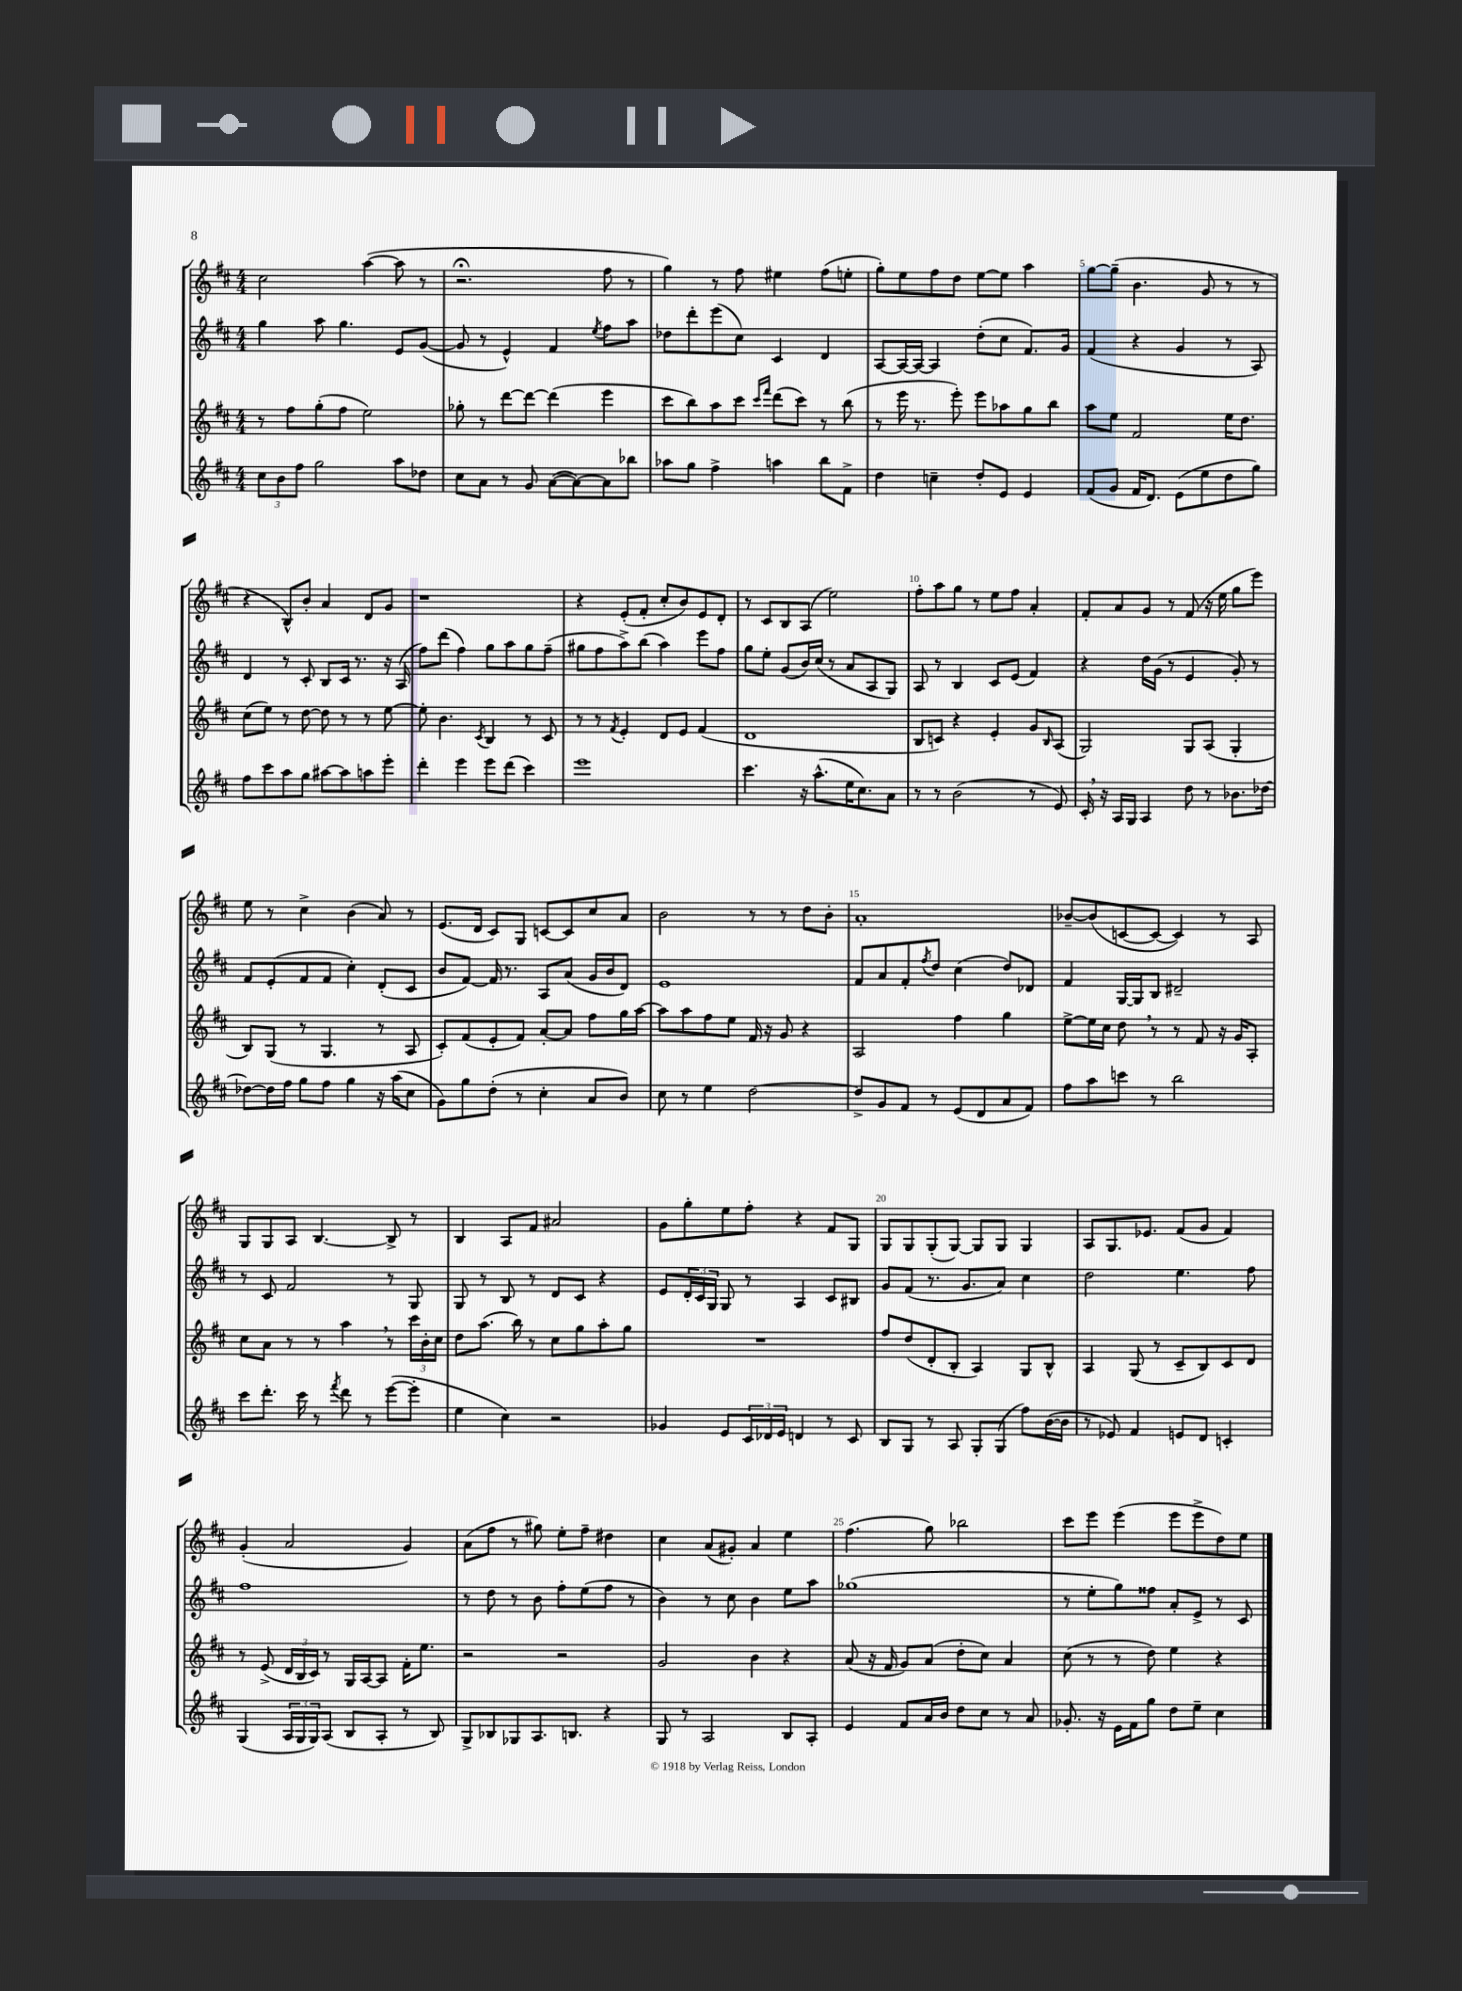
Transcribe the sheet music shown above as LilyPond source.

<<
\new StaffGroup <<
\new Staff = "s0" {
    \clef treble \key d \major \numericTimeSignature \time 4/4
    cis''2 a''4~( a''8 r8 |
    r2.\fermata fis''8 r8 |
    g''4) r8 fis''8 eis''4 fis''8( e''8-. |
    g''8-.) e''8 fis''8 d''8 e''8~ e''8 a''4 |
    g''8~ g''8--( b'4. g'8 r8 r8 |
    r4 b8-^) b'8-. a'4 d'8 g'8 |
    r1 |
    r4 e'8-.( fis'8-. cis''8-. b'8) e'8 d'8-. |
    r8 cis'8 b8 a8( e''2) |
    fis''8-. a''8 g''8 r8 e''8 fis''8 a'4-. |
    fis'8-. a'8 g'8 r8 fis'8( r16 e''16 g''8 e'''8) |
    e''8 r8 cis''4-> b'4( a'8) r8 |
    e'8.( d'16 cis'8) g8 c'8~ c'8 cis''8 a'8 |
    b'2 r8 r8 d''8 b'8-. |
    a'1-. |
    bes'8~-- bes'8( c'8~ c'8~ c'4) r8 a8 |
    g8 g8 a8 b4.~ b8-> r8 |
    b4 a8 fis'8 ais'2 |
    g'8 g''8-. e''8 fis''8-. r4 fis'8 g8 |
    g8 g8 g8-.( g8~) g8 g8 g4 |
    a8 g8. ees'8. fis'8( g'8 fis'4) |
    g'4-.( a'2 g'4) |
    a'8( fis''8 r8 gis''8) e''8-. fis''8-- dis''4 |
    cis''4 a'8( gis'8-.) a'4 e''4 |
    fis''4.( g''8) bes''2 |
    cis'''8 e'''8 e'''4( e'''8 e'''8-> d''8) e''8 \bar "|." |
}
\new Staff = "s1" {
    \clef treble \key d \major \numericTimeSignature \time 4/4
    g''4 a''8 g''4. e'8 g'8~( |
    g'8 r8 e'4-^) fis'4 \acciaccatura { e''8 } fis''8 a''8 |
    des''8 d'''8-. e'''8( cis''8) cis'4 d'4 |
    a8~ a16~ a16~ a4 d''8-.( cis''8 fis'8.) g'16 |
    fis'4( r4 g'4 r8 a8) |
    d'4 r8 cis'8-. b8 cis'16 r8. r16 a16( |
    fis''8) d'''8( fis''4) g''8 a''8 g''8 fis''8--( |
    gis''8 fis''8 a''8->) b''8( a''4) e'''8 fis''8 |
    g''8 e''8-. g'8( b'16) cis''16( r8 a'8 a8 g8) |
    a8 r8 b4 cis'8 e'8( fis'4) |
    r4 d''16 g'16( r8 e'4 g'8-.) r8 |
    fis'8 e'8-.( fis'8 fis'8 cis''4-.) d'8-.( cis'8 |
    b'8 fis'8~) fis'16 r8. a8 a'8( g'16 b'16 d'8) |
    e'1 |
    fis'8 a'8 fis'8-. \acciaccatura { fis''8 } d''8 cis''4( d''8) des'8 |
    fis'4 g16~ g16 b8 dis'2-- |
    r8 cis'8 fis'2 r8 g8 |
    g8 r8 b8 r8 d'8 cis'8 r4 |
    e'8 \tuplet 3/2 { d'16-. cis'16 g16 } g8 r8 a4 cis'8 bis8 |
    g'8 fis'8( r8. g'8. a'8) cis''4 |
    d''2 e''4. fis''8 |
    fis''1 |
    r8 d''8 r8 b'8 fis''8-. e''8( fis''8 r8 |
    b'4) r8 cis''8 b'4 e''8 a''8 |
    ges''1( |
    r8 e''8-. g''8) fisis''8 a'8-. e'8-> r8 cis'8 \bar "|." |
}
\new Staff = "s2" {
    \clef treble \key d \major \numericTimeSignature \time 4/4
    r8 fis''8 g''8-.( fis''8 e''2) |
    ges''8-. r8 d'''8~ d'''8~ d'''4( e'''4 |
    cis'''8 b''8) a''8 cis'''8 \grace { cis'''16 fis'''16 } d'''8( cis'''8) r8 b''8( |
    r8 e'''16 r8. e'''8-.) e'''8 aes''8 g''8 b''8 |
    a''8 e''8 fis'2 e''16 d''8. |
    cis''8( e''8) r8 d''8~ d''8 r8 r8 e''8~ |
    e''8-. b'4. \acciaccatura { cis'8 } b4 r8 cis'8 |
    r8 r8 \acciaccatura { fis'8 } e'4-. d'8 e'8 fis'4( |
    d'1 |
    b8 c'8) r4 e'4-. g'8 \grace { b16 } a8( |
    g2) g8 a8( g4-. |
    b8) g8( r8 g4. r8 a8 |
    cis'8-.) fis'8( e'8-. fis'8) a'8~-. a'8 fis''8 g''16 a''16~ |
    a''8 a''8 fis''8 e''8 fis'16 r16 g'8 r4 |
    a2 fis''4 g''4 |
    e''8~-> e''16 cis''16 d''8 \breathe r8 r8 fis'8 r16 g'16 a8-. |
    cis''8 a'8 r8 r8 a''4 \breathe r8 \tuplet 3/2 { cis'''16 b'16-. cis''16 } |
    d''8 a''8.( b''16) r8 cis''8 g''8 a''8-. g''8 |
    R1 |
    fis''8 d''8( d'8-. b8-. a4) g8 b8-^ |
    a4 g8( r8 cis'8-- b8) cis'8 d'8 |
    r8 e'8->( \tuplet 3/2 { d'16 b16 cis'16) } r8 g16 a16~ a8 fis'16-. e''8. |
    r2 r2 |
    g'2 b'4 r4 |
    a'8( r16 fis'16 g'8) a'8( d''8-. cis''8) a'4 |
    cis''8( r8 r8 d''8) e''4 r4 \bar "|." |
}
\new Staff = "s3" {
    \clef treble \key d \major \numericTimeSignature \time 4/4
    \tuplet 3/2 { cis''8 b'8 fis''8 } g''2 a''8 des''8 |
    cis''8 a'8 r8 g'8 a'8~( a'8~) a'8 bes''8 |
    aes''8 g''8 fis''4-> a''4 b''8 fis'8-> |
    d''4 c''4-- d''8-. e'8 e'4 |
    fis'8( g'8 fis'16 d'8.) e'8( e''8 d''8 g''8) |
    fis''8 cis'''8 a''8 g''8 ais''8~ ais''8 a''8 e'''8-. |
    d'''4-. e'''4 e'''8 d'''8( cis'''4) |
    e'''1 |
    cis'''4. r16 a''8.-^( e''16 cis''8.) a'8 |
    r8 r8 b'2( r8 e'8) |
    cis'16-. \breathe r16 a16 g16 a4 d''8 r8 bes'8. des''16~ |
    des''8~ des''16 fis''16 g''8 fis''8 g''4 r16 a''16( cis''8 |
    g'8) g''8 d''8-.( r8 cis''4-. a'8 b'8) |
    cis''8 r8 e''4 d''2~ |
    d''8-> g'8 fis'8 r8 e'8( d'8 a'8 fis'8) |
    fis''8 a''8 c'''8 r8 b''2 |
    cis'''8 d'''8.-. cis'''16 r8 \acciaccatura { fis'''8 } d'''8 r8 e'''8~( e'''8-. |
    e''4 cis''4) r2 |
    ges'4 e'8 \tuplet 3/2 { cis'16 des'16 e'16 } d'4 r8 cis'8 |
    b8 g8 r8 a8 g8-. g8( fis''8) b'16~( b'16 |
    r8 ees'8) fis'4 e'8 d'8 c'4-. |
    g4( \tuplet 3/2 { a16 g16 g16) } a8( b8 a8-. r8 b8) |
    g8-> bes8 ges8 a8. b8. r4 |
    g8 r8 a2 b8 a8-. |
    e'4 fis'8 a'16 b'16 d''8 cis''8 r8 a'8 |
    ges'8.-. r16 e'16 fis'16 g''8 d''8 e''8-- cis''4 \bar "|." |
}
>>
>>
\layout { \context { \Score \override BarNumber.break-visibility = ##(#f #t #t) barNumberVisibility = #(every-nth-bar-number-visible 5) } }
